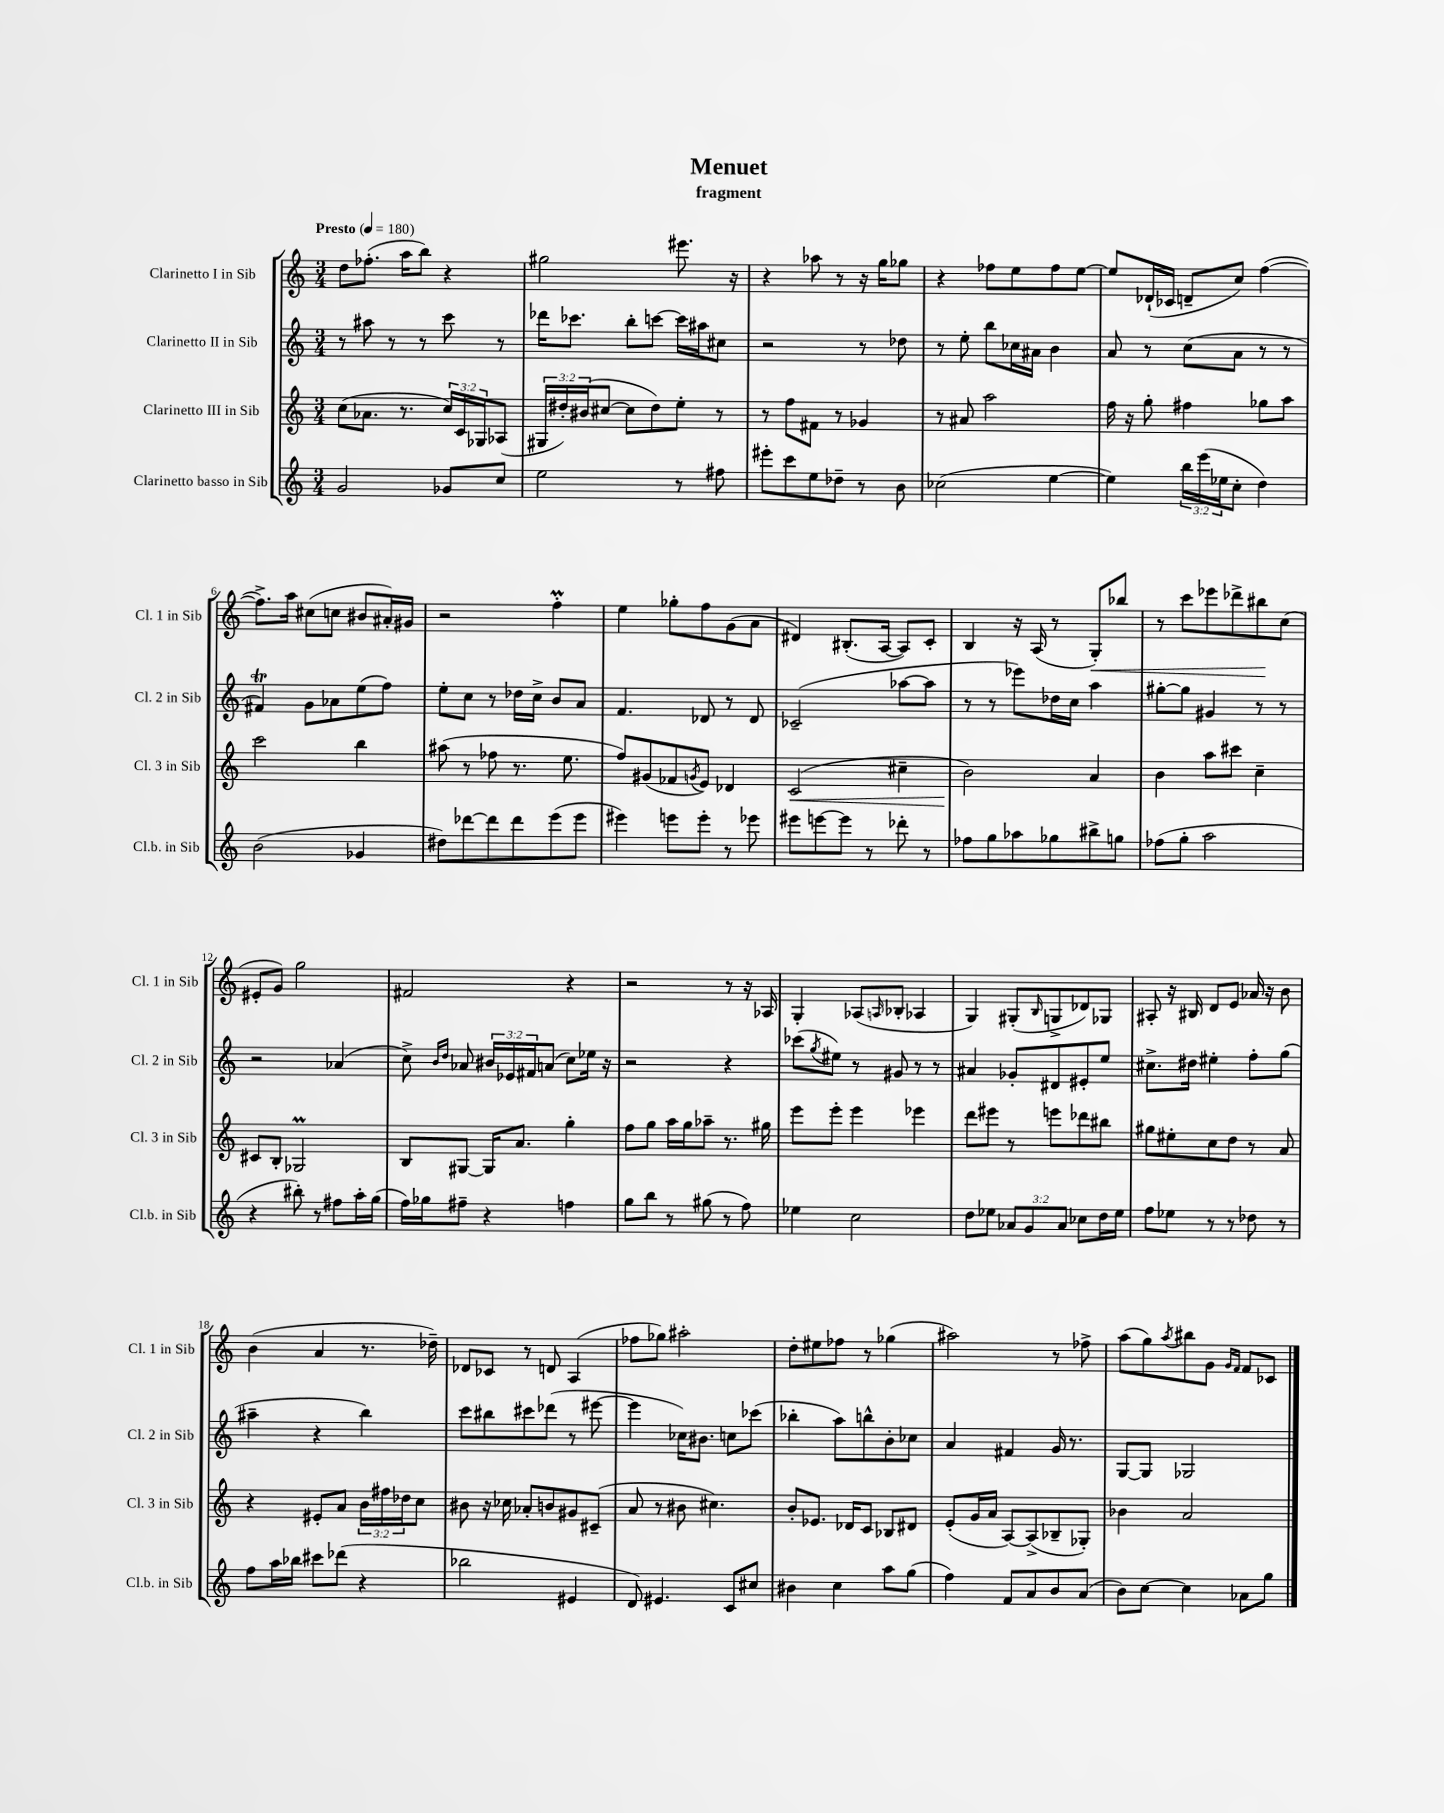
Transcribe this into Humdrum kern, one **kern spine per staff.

**kern	**kern	**kern	**kern
*staff4	*staff3	*staff2	*staff1
*clefG2	*clefG2	*clefG2	*clefG2
*k[]	*k[]	*k[]	*k[]
*M3/4	*M3/4	*M3/4	*M3/4
*MM180	*MM180	*MM180	*MM180
2g	(8cc	8r	8dd
.	8.a-	8aa#	(8.ff-'
.	.	8r	.
.	8.r	.	16aa
.	.	8r	8bb)
8g-	24cc)	8ccc	4r
.	24c	.	.
.	24G-	.	.
8cc	(8A-	8r	.
=	=	=	=
2ee	24G#	16ddd-	2gg#
.	24dd#')	.	.
.	.	8.ccc-	.
.	(24b#	.	.
.	[8cc#	.	.
.	8cc#]	8bb'	.
.	8dd#)	[8ccc	.
8r	8ee'	16ccc]	8.eee#
.	.	16aa#	.
8ff#	8r	8cc#	.
.	.	.	16r
=	=	=	=
8eee#'	8r	2r	4r
8ccc	8ff	.	.
8ee	8f#	.	8aa-
8dd-~	8r	.	8r
8r	4g-	8r	16r
.	.	.	16gg
8b	.	8dd-	8gg-
=	=	=	=
(2cc-	8r	8r	4r
.	8a#	8ee'	.
.	2aa	8bb	8ff-
.	.	16cc-	8ee
.	.	16a#	.
[4ee	.	4b	8ff-
.	.	.	[8ee
=	=	=	=
4ee])	16ff	8a	8ee]
.	16r	.	.
.	8gg'	8r	(16d-`
.	.	.	16c-
24bb	4ff#	(8cc	8d~
(24eee	.	.	.
24ee-	.	.	.
8cc'	.	8a	8cc)
4dd)	8gg-	8r	([4ff
.	8aa	8r	.
=	=	=	=
(2b	2ccc	4f#)	8.ff^])
.	.	.	16aa
.	.	8g	(8cc#
.	.	8a-	8cc
4g-	4bb	(8ee	8b#
.	.	8ff)	16a#')
.	.	.	16g#
=	=	=	=
8dd#)	(8aa#	8ee'	2r
[8ddd-	8r	8cc	.
8ddd-]	8ff-	8r	.
8ddd-	8.r	16dd-	.
.	.	16cc^	.
(8eee	.	8b	4ff'
.	8.ee	.	.
8eee	.	8a	.
=	=	=	=
4eee#)	8ff)	4.f	4ee
.	(8g#	.	.
8eee	8f-	.	8gg-'
.	8qg	.	.
8eee'	8e)	8d-	8ff
8r	4d-	8r	(8g
8eee-	.	8d-	8a
=	=	=	=
8eee#	(2c	(2c-~	4d#)
[8eee	.	.	.
8eee]	.	.	(8.B#'
8r	.	.	.
.	.	.	[16A
8ddd-'	4cc#~	[8aa-	8A])
8r	.	8aa-]	8c'
=	=	=	=
8ff-	2b)	8r	4B
8gg	.	8r	.
8aa-	.	8eee-)	16r
.	.	.	(16A
8gg-	.	16dd-	8r
.	.	16cc	.
8bb#^	4a	4aa	8G')
8gg	.	.	8bb-
=	=	=	=
(8ff-	4b	[8gg#'	8r
8gg'	.	8gg#]	8ccc
2aa	8aa	4g#	8eee-
.	8ccc#	.	8ddd-^
.	4cc~	8r	8bb#
.	.	8r	(8cc
=	=	=	=
4r	8c#	2r	8e#'
.	8B'	.	8g)
8bb#')	2G-	.	2gg
8r	.	.	.
8ff#	.	(4a-	.
16aa'	.	.	.
(16gg	.	.	.
=	=	=	=
16ff)	8B	8cc^)	2f#
16gg-	.	.	.
.	.	16qqb	.
.	.	16qqdd	.
8ff#~	[8G#	8a-	.
4r	16G#]	24b#	.
.	.	24e-	.
.	8.a	.	.
.	.	24f#	.
.	.	(8a	.
4ff	4gg'	8cc)	4r
.	.	16ee-	.
.	.	16r	.
=	=	=	=
8gg	8ff	2r	2r
8bb	8gg	.	.
8r	16aa	.	.
.	16gg	.	.
(8gg#	8aa-~	.	.
8r	8.r	4r	8r
8ff)	.	.	16r
.	16gg#	.	16A-
=	=	=	=
4ee-	8eee	(8ccc-	4G'
.	.	8qgg	.
.	8eee'	8ee#)	.
2cc	4eee	8r	(8A-
.	.	.	16qqA
.	.	8g#	8B-'
.	4eee-	8r	4A-
.	.	8r	.
=	=	=	=
8dd	8ddd	4a#	4G)
8ee-	8eee#	.	.
12a-	8r	8g-'	(8G#'
12g	.	.	.
.	.	.	16qqB
.	8eee	8d#	8G^
12a-	.	.	.
8cc-	8ddd-	8e#'	8d-)
16dd	8bb#	8ee	8G-
16ee-	.	.	.
=	=	=	=
8ff	8gg#	8.cc#^	8A#'
8ee-	8ee#'	.	16r
.	.	16dd#	16B#
8r	8cc	4ee#'	8d
8r	8dd	.	8e
8dd-	8r	8ff'	16a-
.	.	.	16r
8r	8a	(8gg	8b
=	=	=	=
8ff	4r	4aa#~	(4b
16aa	.	.	.
16bb-	.	.	.
8ccc#	8e#'	4r	4a
(8ddd-	8a	.	.
4r	24b	4bb)	8.r
.	24ff#	.	.
.	24dd-	.	.
.	8cc	.	.
.	.	.	16dd-~)
=	=	=	=
2bb-	8b#	8ccc	8d-
.	16r	8bb#	8c-
.	16cc-	.	.
.	8a-'	8ccc#	8r
.	8b	(8ddd-	8d
4e#	8g#	8r	(4A
.	(8c#~	[8eee#	.
=	=	=	=
8d)	8a	4eee#]	8ff-
4.e#	8r	.	8gg-)
.	8b#	16cc-)	2aa#'
.	.	8.b#	.
.	4.cc#)	.	.
8c	.	8cc	.
8cc#	.	(8ccc-	.
=	=	=	=
4b#	8b'	4bb-'	8dd'
.	8.e-	.	8ee#
4cc	.	8aa)	8ff-
.	16d-	.	.
.	8c	8bb^^	8r
8aa	8B-	8b'	(4gg-
(8gg	8d#	8cc-	.
=	=	=	=
4ff)	(8e'	4a	2aa#)
.	16g	.	.
.	16a	.	.
8f	[8A)	4f#	.
8a	(8A^]	.	.
8b	8B-~	16g	8r
.	.	8.r	.
(8a	8G-')	.	8ff-^
=	=	=	=
8b)	4b-	[8G	(8aa
[8cc	.	8G]	8gg)
.	.	.	8qaa
4cc]	2a	2G-	8bb#
.	.	.	8g
.	.	.	16qqg
.	.	.	16qqf
8a-	.	.	8f
8gg	.	.	8c-
==	==	==	==
*-	*-	*-	*-
